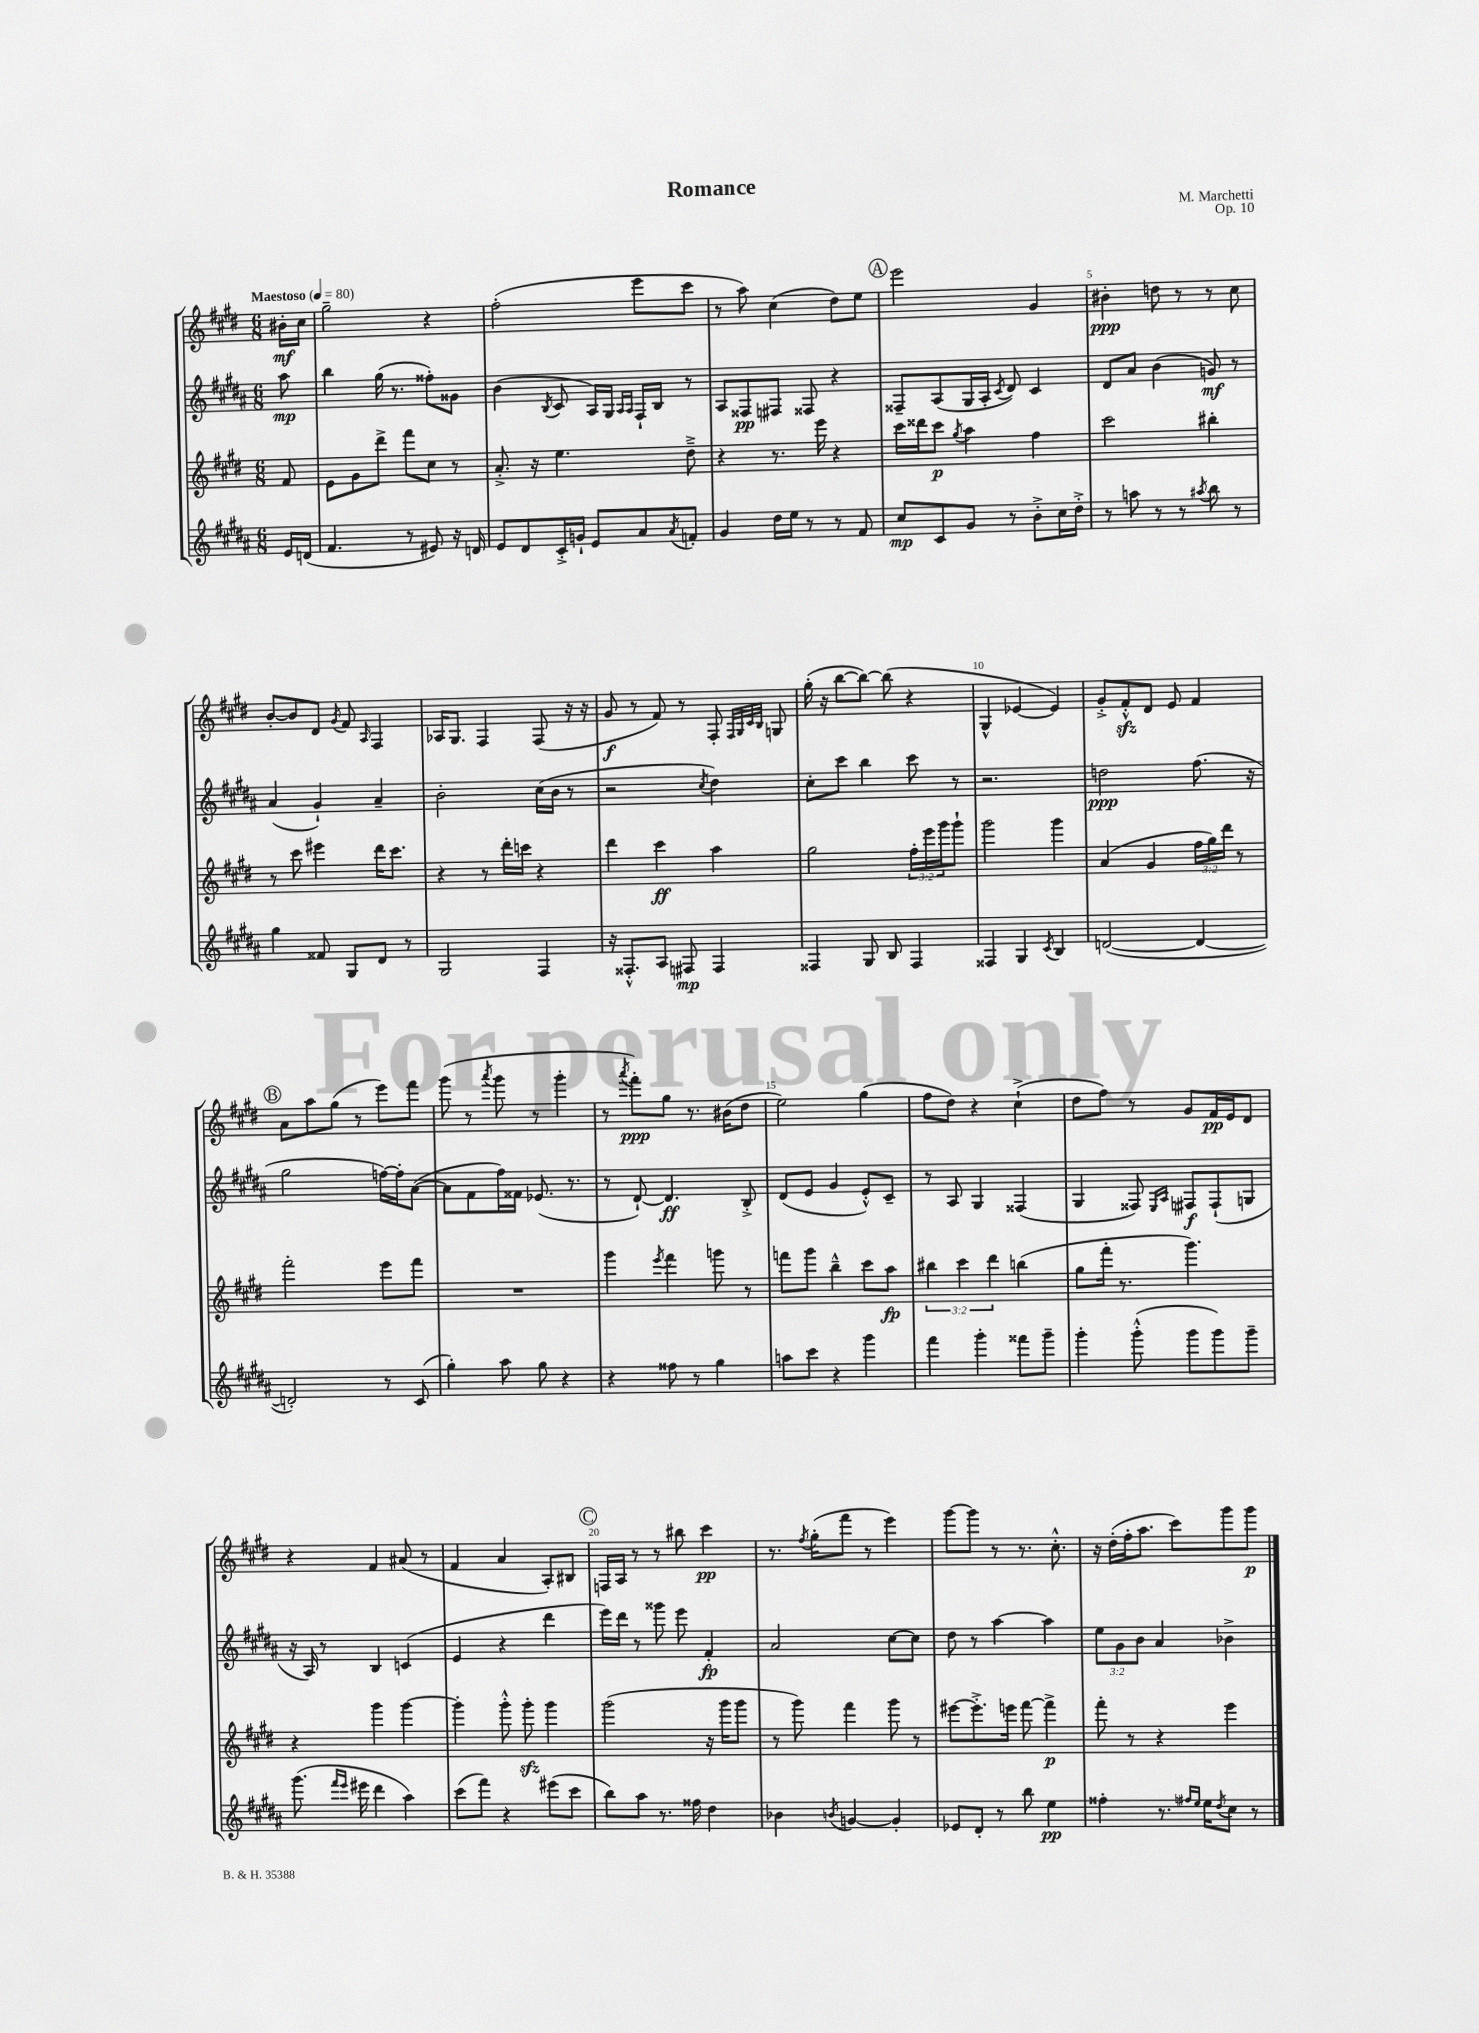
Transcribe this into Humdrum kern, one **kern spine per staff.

**kern	**kern	**kern	**kern
*staff4	*staff3	*staff2	*staff1
*clefG2	*clefG2	*clefG2	*clefG2
*k[f#c#g#d#a#]	*k[f#c#g#d#]	*k[f#c#g#d#a#]	*k[f#c#g#d#]
*M6/8	*M6/8	*M6/8	*M6/8
*MM80	*MM80	*MM80	*MM80
16e	8f#	8aa#	16b#'
(16d	.	.	16cc#
=	=	=	=
4.f#	8e	4bb	2gg#~
.	8g#	.	.
.	8ddd#^	(16gg#	.
.	.	8.r	.
8r	8fff#	.	.
8e#)	8cc#	8ff##')	4r
16r	8r	8g##	.
16d	.	.	.
=	=	=	=
8e	8.a'^	(4b	(2ff#'
8d#	.	.	.
.	16r	.	.
.	.	8qB	.
16c#'^	4.ee	8c#	.
16g`	.	.	.
8e	.	16A#)	.
.	.	16G#	.
.	.	16qqA#	.
.	.	16qqA#	.
8a#	.	16F#`	8eee
.	.	16B	.
8qa#	.	.	.
8f'	8dd#~^	8r	8ccc#
=	=	=	=
4g#	4r	8A#	8r
.	.	8F##	8aa)
16dd#	8.r	8F#	(4cc#
16ee	.	.	.
8r	.	8F##	.
.	16eee	.	.
8r	4r	4r	8dd#)
8f#	.	.	8ee
=	=	=	=
8cc#	16ccc#	8F##~	2eee
.	16ddd##	.	.
8c#	8ccc#	(8A#	.
.	8qgg#	.	.
8g#	4aa	16G#	.
.	.	16A#'	.
.	.	8qc#	.
8r	.	8d#)	.
8b'^	4ff#	4c#	4g#
16cc#	.	.	.
16dd#'^	.	.	.
=	=	=	=
8r	2ccc#	8d#	4b#'
8aa	.	8a#	.
8r	.	(4b	8dd
8r	.	.	8r
8qaa#	.	.	.
8bb	4bb#'	8g)	8r
8r	.	8r	8cc#
=	=	=	=
4gg#	8r	(4a#	[8b'
.	8ccc#	.	8b]
8f##	4eee#	4g#`)	8d#
.	.	.	8qg#
8G#	.	.	8f#
.	.	.	16qqA
8d#	16ddd#	4a#~	4F#
.	8.ccc#	.	.
8r	.	.	.
=	=	=	=
2G#	4r	2b'	16A-
.	.	.	8.G#
.	8r	.	4F#
.	16ddd#'	.	.
.	16ccc	.	.
4F#	4r	(16cc#	(8F#
.	.	16b	.
.	.	8r	16r
.	.	.	16r
=	=	=	=
16r	4ddd#	2r	8g#
8.F##'^^	.	.	.
.	.	.	8r
8A#	4ccc#	.	8f#)
8F#	.	.	8r
.	.	8qcc#	.
4F#	4aa	4dd#)	8F#'
.	.	.	32qqF#
.	.	.	32qqG#
.	.	.	32qqc#
.	.	.	32qqB
.	.	.	8G
=	=	=	=
4F##	2gg#	8cc#'	(16gg#'
.	.	.	16r
.	.	8ccc#	[8bb
8G#	.	4bb	8bb_)
8B	.	.	(8bb]
4F##	24ff#'	8ccc#	4r
.	24eee	.	.
.	24ggg#	.	.
.	8ggg#`	8r	.
=	=	=	=
4F##	2ggg#	2.r	4G#^^
4G#	.	.	[4e-
8qc#	.	.	.
4B	4ggg#	.	4e-])
=	=	=	=
([2d	(4a	2dd	8g#'^
.	.	.	8f#'^^
.	4g#	.	8d#
.	.	.	8e
4d_	24ff#	(8.ff#	4f#
.	24gg#)	.	.
.	24ddd#	.	.
.	8r	.	.
.	.	16r	.
=	=	=	=
2d'])	2fff#'	2gg#	8a
.	.	.	8aa
.	.	.	(8gg#
.	.	.	8r
8r	8eee	[16ff)	8eee)
.	.	16ff']	.
(8c#	8fff#	([8a#	8fff#
=	=	=	=
4gg#')	2.r	8a#]	(8ggg#
.	.	8f#	8r
.	.	.	8qaaa
8aa#	.	16ff#)	8ggg#
.	.	16f##	.
8gg#	.	(8.e-	8r
4r	.	.	4ggg#'
.	.	8.r	.
=	=	=	=
4r	4ggg#	8r	8r
.	.	.	8qaaa
.	.	[8d#`)	8fff#')
.	8qeee	.	.
8ff##	4fff#	4.d#]	8gg#
8r	.	.	8.r
4gg#	8ggg	.	.
.	.	.	(16b#
.	8r	8B'^	8dd#
=	=	=	=
8aa	8fff	(8d#	2ee)
8ccc#	8ggg#	8e	.
4r	4bb~^^	4g#	.
4ggg#	8ccc#	8e'^^)	(4gg#
.	8aa	8c#~	.
=	=	=	=
4fff#	6bb#	8r	8ff#
.	.	8A#	8dd#)
.	6ccc#	.	.
4ggg#'	.	4G#	4r
.	6ddd#	.	.
8fff##	(4bb	(4F##	(4cc#`^
8ggg#~	.	.	.
=	=	=	=
4ggg#'	8gg#	4G#	8dd#
.	16fff#'	.	8ff#)
.	8.r	.	.
(8ggg#'^^	.	8F##)	8r
.	.	16qqE	.
.	.	16qqA#	.
8ggg#	4.ggg#)	8F#	8g#
8ggg#)	.	(8F#`	16f#
.	.	.	16e
8ggg#~	.	8G	8d#
=	=	=	=
(8.ggg#	4r	16r	4r
.	.	16A#)	.
.	.	8r	.
16qqfff#	.	.	.
16qqeee	.	.	.
16eee#	.	.	.
4ddd#	4ggg#	4B	4f#
4aa#)	[4ggg#	(4c	(8a#
.	.	.	8r
=	=	=	=
(8ccc#	4ggg#']	4e	4f#
8fff#)	.	.	.
4r	8ggg#'^^	4r	4a
.	8ggg#'	.	.
(8eee#	4ggg#	4ddd#	8A')
8ccc#	.	.	8B#
=	=	=	=
8bb)	(2ggg#	16eee)	16F
.	.	16ddd#	16A
8aa#	.	8r	8r
8.r	.	8ggg##	8r
.	.	8eee	8bb#
16ff##	.	.	.
4dd#	16r	4f#'	4ccc#
.	16ggg#	.	.
.	8ggg#	.	.
=	=	=	=
4b-	8r	2a#	8.r
.	8ggg#)	.	.
.	.	.	8qff#
.	.	.	(16gg#'
8qb	.	.	.
[4g	4fff#	.	8fff#
.	.	.	8r
4g']	8ggg#	[8cc#	4eee)
.	8r	8cc#]	.
=	=	=	=
8e-	[8eee#	8dd#	[8ggg#
8d#'	8.eee#'^]	8r	8ggg#]
8r	.	[4aa#	8r
.	16eee	.	.
8bb	[8fff#	.	8.r
4ee	4fff#^]	4aa#]	.
.	.	.	8.cc#'^^
=	=	=	=
4ff##'	8fff#'	12ee	16r
.	.	.	(16dd#'
.	.	12g#	.
.	8r	.	16ff#'
.	.	12b	.
.	.	.	8.aa
8.r	4r	4a#	.
.	.	.	8ccc#)
16qqff#	.	.	.
16qqee	.	.	.
16ee	.	.	.
8qdd#	.	.	.
8cc#	4eee	4b-^	8ggg#
8r	.	.	8ggg#
==	==	==	==
*-	*-	*-	*-
